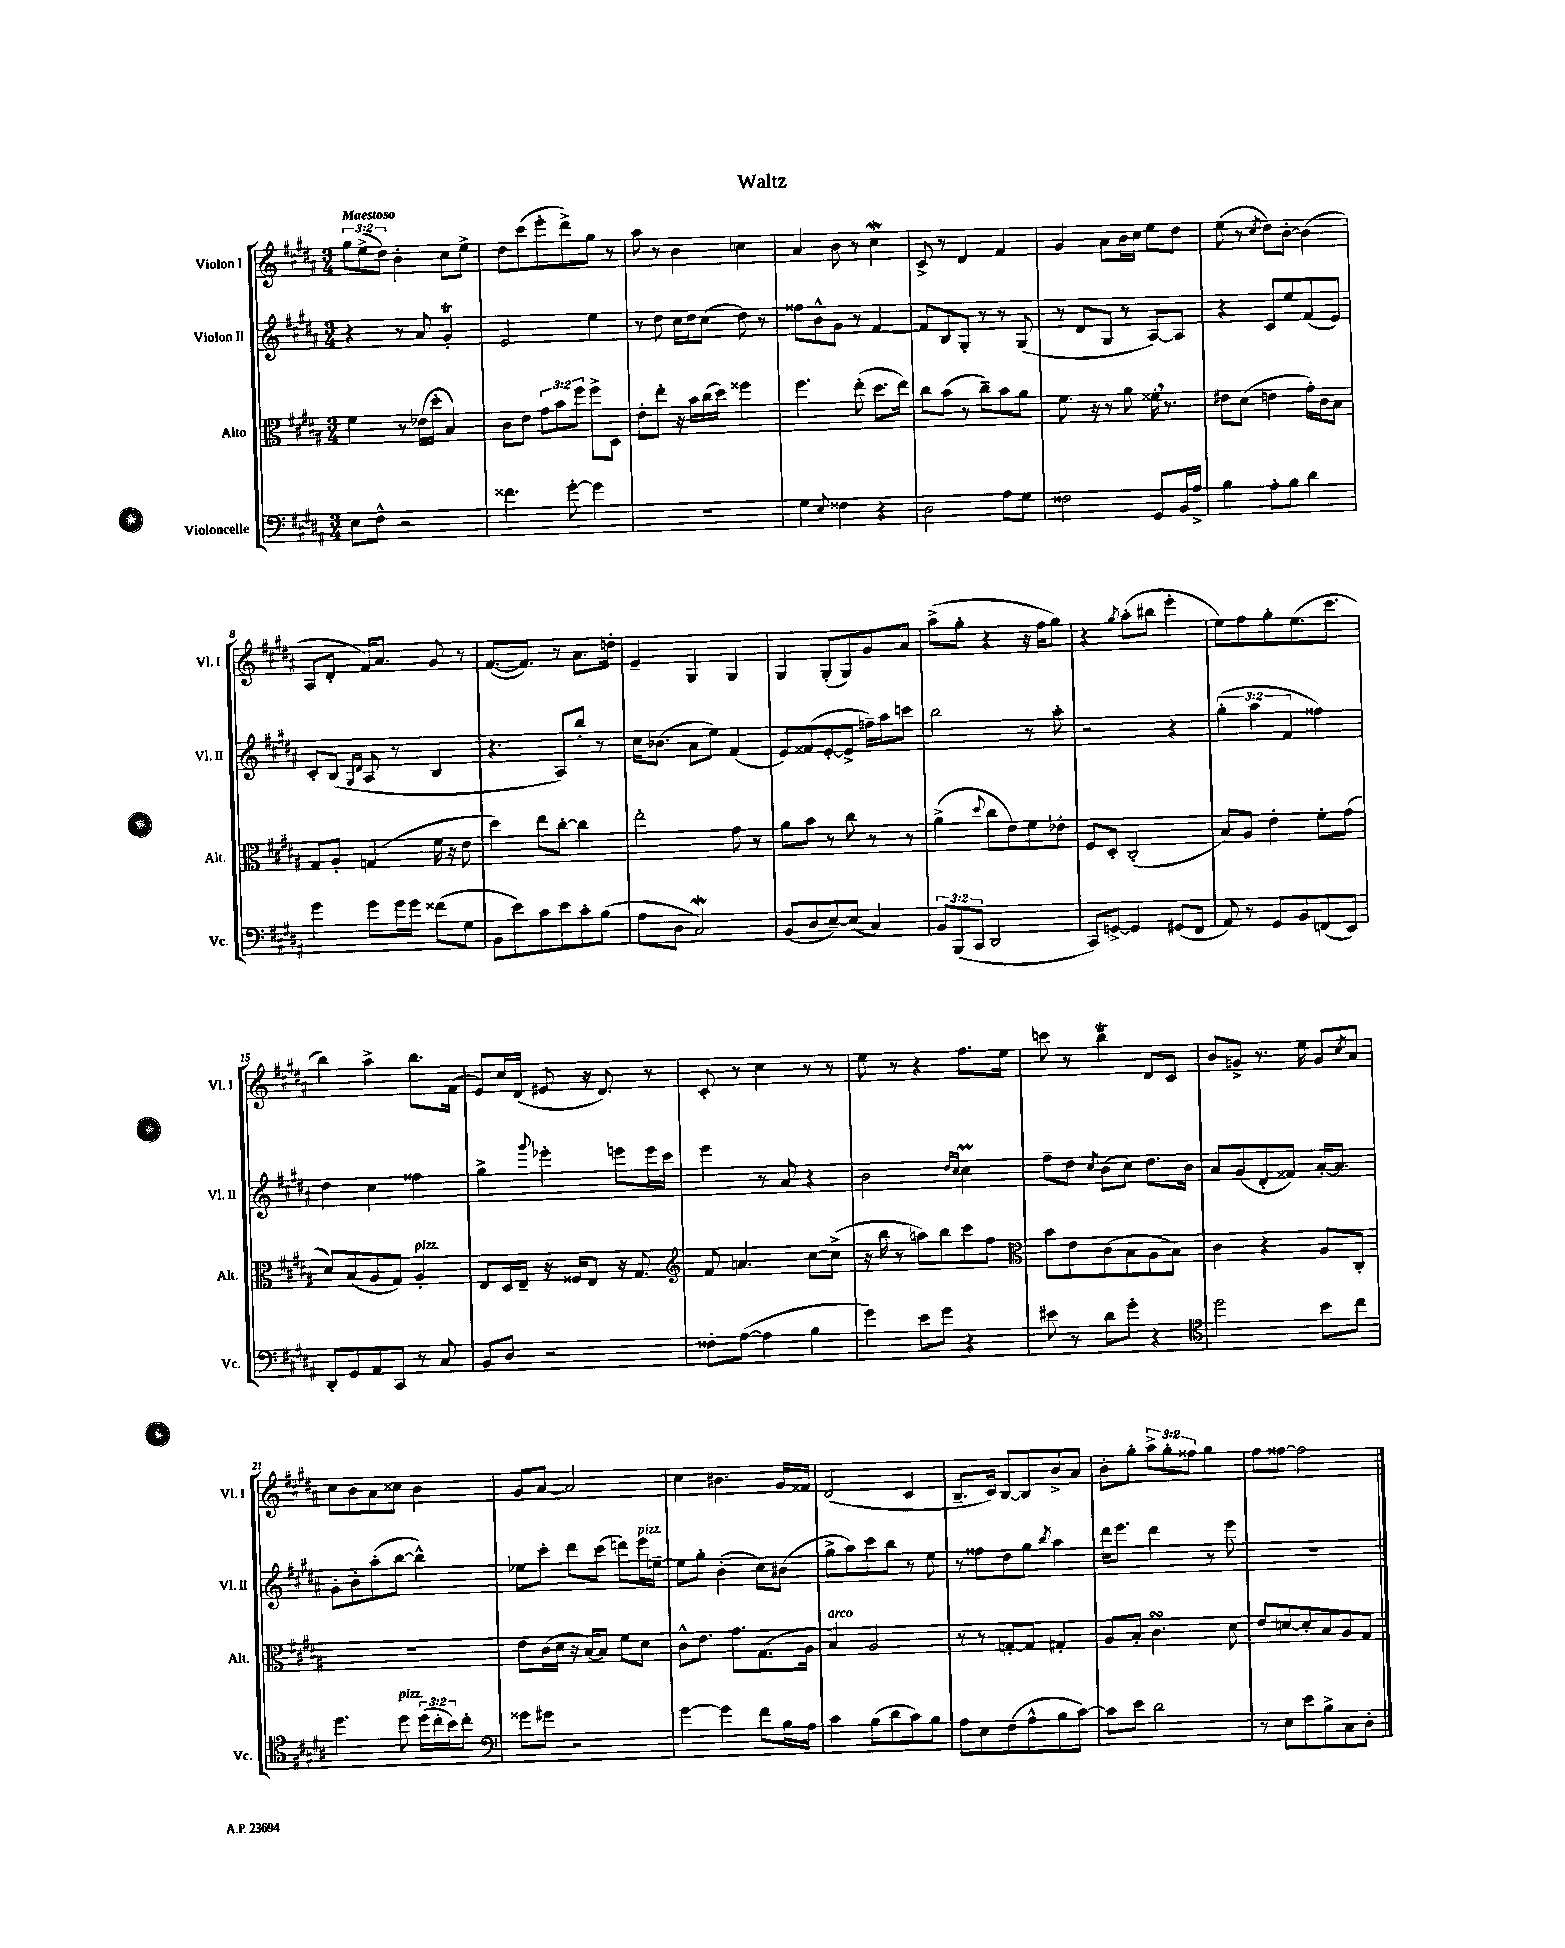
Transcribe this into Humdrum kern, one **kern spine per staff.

**kern	**kern	**kern	**kern
*part4	*part3	*part2	*part1
*staff4	*staff3	*staff2	*staff1
*I"Violoncelle	*I"Alto	*I"Violon II	*I"Violon I
*I'Vc.	*I'Alt.	*I'Vl. II	*I'Vl. I
*clefF4	*clefC3	*clefG2	*clefG2
*k[f#c#g#d#a#]	*k[f#c#g#d#a#]	*k[f#c#g#d#a#]	*k[f#c#g#d#a#]
*M3/4	*M3/4	*M3/4	*M3/4
=1	=1	=1	=1
!	!	!	!LO:TX:a:B:t=Maestoso
8E\L	4f#\	4r	12gg#\L
.	.	.	(12ee^\
8F#^^\J	.	.	.
.	.	.	12dd#\J)
2r	8r	8r	4b'\
.	(16e-X\LL	8a#/	.
.	16dd#'\JJ	.	.
.	4B/)	4g#T'/	8cc#\L
.	.	.	8ee^\J
=2	=2	=2	=2
4.f##X\	8c#\L	2e/	8dd#\L
.	8e\J	.	(8ccc#\
.	12g#\L	.	8eee'\
.	12b\	.	.
[8g#'\	.	.	8ddd#^\)
.	12ff#\J	.	.
4g#\]	8ff#^\L	4ee\	8gg#\J
.	8D#\J	.	8r
=3	=3	=3	=3
2.r	8e'\L	8r	8aa#\
.	8ee'\J	8dd#\	8r
.	16r	16cc#\LL	4b\
.	16b\LL	16dd#\J	.
.	(16cc#\	(8cc#\J	.
.	16dd#\JJ)	.	.
.	4ff##X\	8dd#\)	4ccn\
.	.	8r	.
=4	=4	=4	=4
4G#\	4.ff#\	8ff##X\L	4a#/
.	.	8b^^\	.
8qqE/	.	.	.
4F##X\	.	8g#\J	8b\
.	(8ee'\	8r	8r
4r	8.dd#\L	[4f#/	4cc#W\
.	16ee\Jk)	.	.
=5	=5	=5	=5
2D#\	8cc#\L	8f#/L]	8c#^/
.	(8b\J	8B/	8r
.	8r	8G#'/J	4d#/
.	8cc#~\L)	8r	.
8A#\L	8b\	8r	4f#/
8G#\J	8a#\J	(8G#/	.
=6	=6	=6	=6
2F##X\	8.f#\	8r	4g#/
.	.	8d#/L	.
.	16r	.	.
.	8r	8G#/J	8a#\L
.	8a#\	8r	16b\L
.	.	.	16cc#\JJ
8GG#/L	16f##X',\	[8A#/L)	8ee\L
.	8.r	.	.
16BB/L	.	8A#/J]	8dd#\J
16A#^/JJ	.	.	.
=7	=7	=7	=7
4B\	8e#X\L	4r	(8ee\
.	(8d#\J	.	8r
.	.	.	8qcc#/
8A#'\L	4en\	8c#/L	8dd#\L)
8B\J	.	8ee/	[8b'\J
4d#\	16g#'\LL)	(8f#/	(4b\]
.	16c#\J	.	.
.	8B\J	8e/J)	.
!!LO:LB:g=z
=8	=8	=8	=8
4g#\	8G#/L	8c#'/L	8A#/L
.	8A#'/J	(8B/J	8d#'/J
.	.	16qqG#/LL	.
.	.	16qqd#/JJ	.
8g#\L	(4Gn/	8A#/	16f#/KL)
.	.	.	8.a#/J
16g#\L	.	8r	.
16g#\JJ	.	.	.
(8f##X\L	16f#\	4B/	8g#/
.	16r	.	.
8G#\J	8e\	.	8r
=9	=9	=9	=9
8BB\L	4dd#\)	4.r	([8.f#/L
8e\)	.	.	.
.	.	.	8.f#/J])
8c#\	8ee\L	.	.
8e\	[8cc#'\J	8A#/L)	8r
8c#'\	4cc#\]	8bb'/J	8.a#\L
(8B\J	.	8r	.
.	.	.	16ddn'\Jk
=10	=10	=10	=10
8A#\L	2ee'\	16cc#\KL	4e~/
.	.	(8.b-X\J	.
8D#\J	.	.	.
2C#W/)	.	8a#\L	4G#/
.	.	8ee\J)	.
.	8g#\	(4f#/	4G#/
.	8r	.	.
=11	=11	=11	=11
(8BB/L	8a#\L	8e/L)	4G#/
8D#/	8b\J	(8f##X/	.
[8E~/)	8r	[8e'/	(8G#'/L
(8E/J]	8cc#\	8e^/J]	8G#/)
4C#/)	8r	16ffn~\LL)	8g#/
.	.	16aa#\J	.
.	8r	8cccn\J	8a#/J
=12	=12	=12	=12
12BB/L	(4a#^\	2bb\	(8aa#^\L
(12BBB/	.	.	.
.	.	.	8gg#'\J
12CC#/J	.	.	.
.	8qqdd#/	.	.
2DD#/	8cc#\L	.	4r
.	8e\)	.	.
.	8f#\	8r	16r
.	.	.	16ff#\KL
.	8e-X'\J	8aa#'\	8gg#\J)
=13	=13	=13	=13
8CC#/L)	8F#/L	2r	4r
[8GGn^/J	8D#'/J	.	.
.	.	.	8qgg#/
4GG/]	(2C#'/	.	(8aa#'\L
.	.	.	8bb#X\J
(8GG#X/L	.	4r	4eee'\
8FF#/J	.	.	.
=14	=14	=14	=14
8AA#/)	8B/L)	(6gg#'\	8ee\L)
8r	8A#/J	.	8ff#\
.	.	6aa#\	.
8GG#/L	4e'\	.	8gg#'\
.	.	6f#/	.
8BB/	.	.	(8.ee\
(8FFn/	8f#'\L	4ff##X\)	.
.	.	.	8.ccc#\J
8EE/J)	(8g#\J	.	.
!!LO:LB:g=z
=15	=15	=15	=15
8DD#'/L	8d#/L)	4dd#\	4bb\)
8GG#/	(8B/	.	.
8AA#/	8A#/	4cc#\	4aa#^\
8CC#/J	8G#/J)	.	.
!	!LO:TX:a:i:t=pizz.	!	!
8r	4A#'/	4ff##X\	8.bb\L
8C#/	.	.	.
.	.	.	(16f#\Jk
=16	=16	=16	=16
8BB/L	8E/L	4gg#^\	8e/L)
8D#/J	16D#/L	.	16cc#/L
.	16E~/JJ	.	(16d#/JJ
.	.	8qqggg#/	.
2r	16r	4eee-X'\	8e#X/
.	16F##X/KL	.	.
.	8E/J	.	16r
.	.	.	8.d#/)
.	16r	8eeen\L	.
.	8.G#/	.	.
.	.	16eee\L	8r
.	.	16ccc#\JJ	.
=17	=17	=17	=17
*	*clefG2	*	*
8F##X'\L	8f#/	4eee\	8c#'/
([8A#\J	4.an/	.	8r
4A#\]	.	8r	4cc#\
.	.	8a#/	.
4B\	[8cc#\L	4r	8r
.	(8cc#^\J]	.	8r
=18	=18	=18	=18
4g#\)	16r	2b\	8ee\
.	16bb\	.	.
.	8r	.	8r
8e\L	8aan\L)	.	4r
8g#\J	8bb\	.	.
.	.	16qqdd#/LL	.
.	.	16qqcc#/JJ	.
4r	8ccc#\	4cc#M\	8.ff#\L
.	8ff#\J	.	.
.	.	.	16ee\Jk
=19	=19	=19	=19
*	*clefC3	*	*
8e#X\	8b\L	8ff#~\L	8cccn\
8r	8e\	8dd#\J	8r
.	.	8qcc#/	.
8d#\L	(8c#\	(8b\L	4bbT\
8g#'\J	8B\	8cc#\J)	.
4r	8A#\	8.dd#\L	8d#/L
.	8B\J)	.	8c#/J
.	.	16b\Jk	.
=20	=20	=20	=20
*clefC4	*	*	*
2dd#\	4c#\	8a#/L	8b/L
.	.	(8g#/	8gn^/J
.	4r	8d#'/	8.r
.	.	8f##X/J)	.
.	.	.	16ee\
8b\L	8A#/L	[16a#'/KL	8g/L
.	.	8.a#/J]	.
.	.	.	8qcc#/
8cc#\J	8C#'/J	.	8a#/J
!!LO:LB:g=z
=21	=21	=21	=21
4.dd#\	2.r	8g#'\L	8cc#\L
.	.	8b'\	8b\
.	.	(8aa#'\	8a#\
!LO:TX:a:i:t=pizz.	!	!	!
8dd#\	.	[8bb\J	8cc##X\J
(24dd#\LL	.	4bb^^\])	4b\
24cc#'\	.	.	.
24b\J)	.	.	.
8cc#'\J	.	.	.
=22	=22	=22	=22
*clefF4	*	*	*
8g##X\L	8e\L	8ee-X\L	8g#/L
8g#X\J	(16c#\L	8ccc#'\J	[8a#/J
.	16d#\JJ	.	.
2r	16r	8ddd#\L	2a#/]
.	[16B/KL)	.	.
.	8B/J]	(8ccc#\J	.
.	8f#\L	8dddn\L)	.
!	!	!LO:TX:a:i:t=pizz.	!
.	8d#\J	16eee\L	.
.	.	[16een~\JJ	.
=23	=23	=23	=23
[4g#\	8c#^^\L	8ee\L]	4cc#\
.	8.e\J	8gg#'\J	.
4g#\]	.	(4b'\	4.b#X\
.	8.g#\L	.	.
8f#\L	(8.G#\	8cc#\L)	.
16B\L	.	(8b#X\J	16g#/LL
16A#\JJ	16A#\Jk	.	16f##X/JJ
=24	=24	=24	=24
!	!LO:TX:a:i:t=arco	!	!
4c#\	4B/)	8gg#^\L	(2d#/
.	.	8aa#\)	.
(8B\L	2A#/	8ccc#\	.
8d#\	.	8bb\J	.
8c#\)	.	8r	4c#/
8B\J	.	8ee\	.
=25	=25	=25	=25
8A#\L	8r	8r	8.B~/L
8E\	8r	8ff##X\L	.
.	.	.	16c#/Jk)
(8F#\	[8Gn'/L	8dd#\	[8B/L
8A#^^\	8G/J]	8gg#\J	8B/]
.	.	8qbb/	.
8B\	4G#X'/	4aa#\	8b^/
[8c#\J)	.	.	8a#/J
=26	=26	=26	=26
8c#\L]	8A#/L	16ddd#\KL	8b'\L
.	.	8.eee\J	.
8e\J	8B'/J	.	8gg#'\J
2d#\	4.c#sSSS\	4ddd#\	12aa#^\L
.	.	.	12gg#'\
.	.	.	12ff##X\J
.	.	8r	4gg#\
.	8d#\	8eee\	.
=27	=27	=27	=27
8r	8e/L	2.r	8ff#\L
8E\L	[8dn/	.	[8ff##X\J
8e\	8d'/]	.	2ff##\]
8B^\	8B/	.	.
8C#\	8A#/	.	.
8D#'\J	8G#/J	.	.
==	==	==	==
*-	*-	*-	*-
